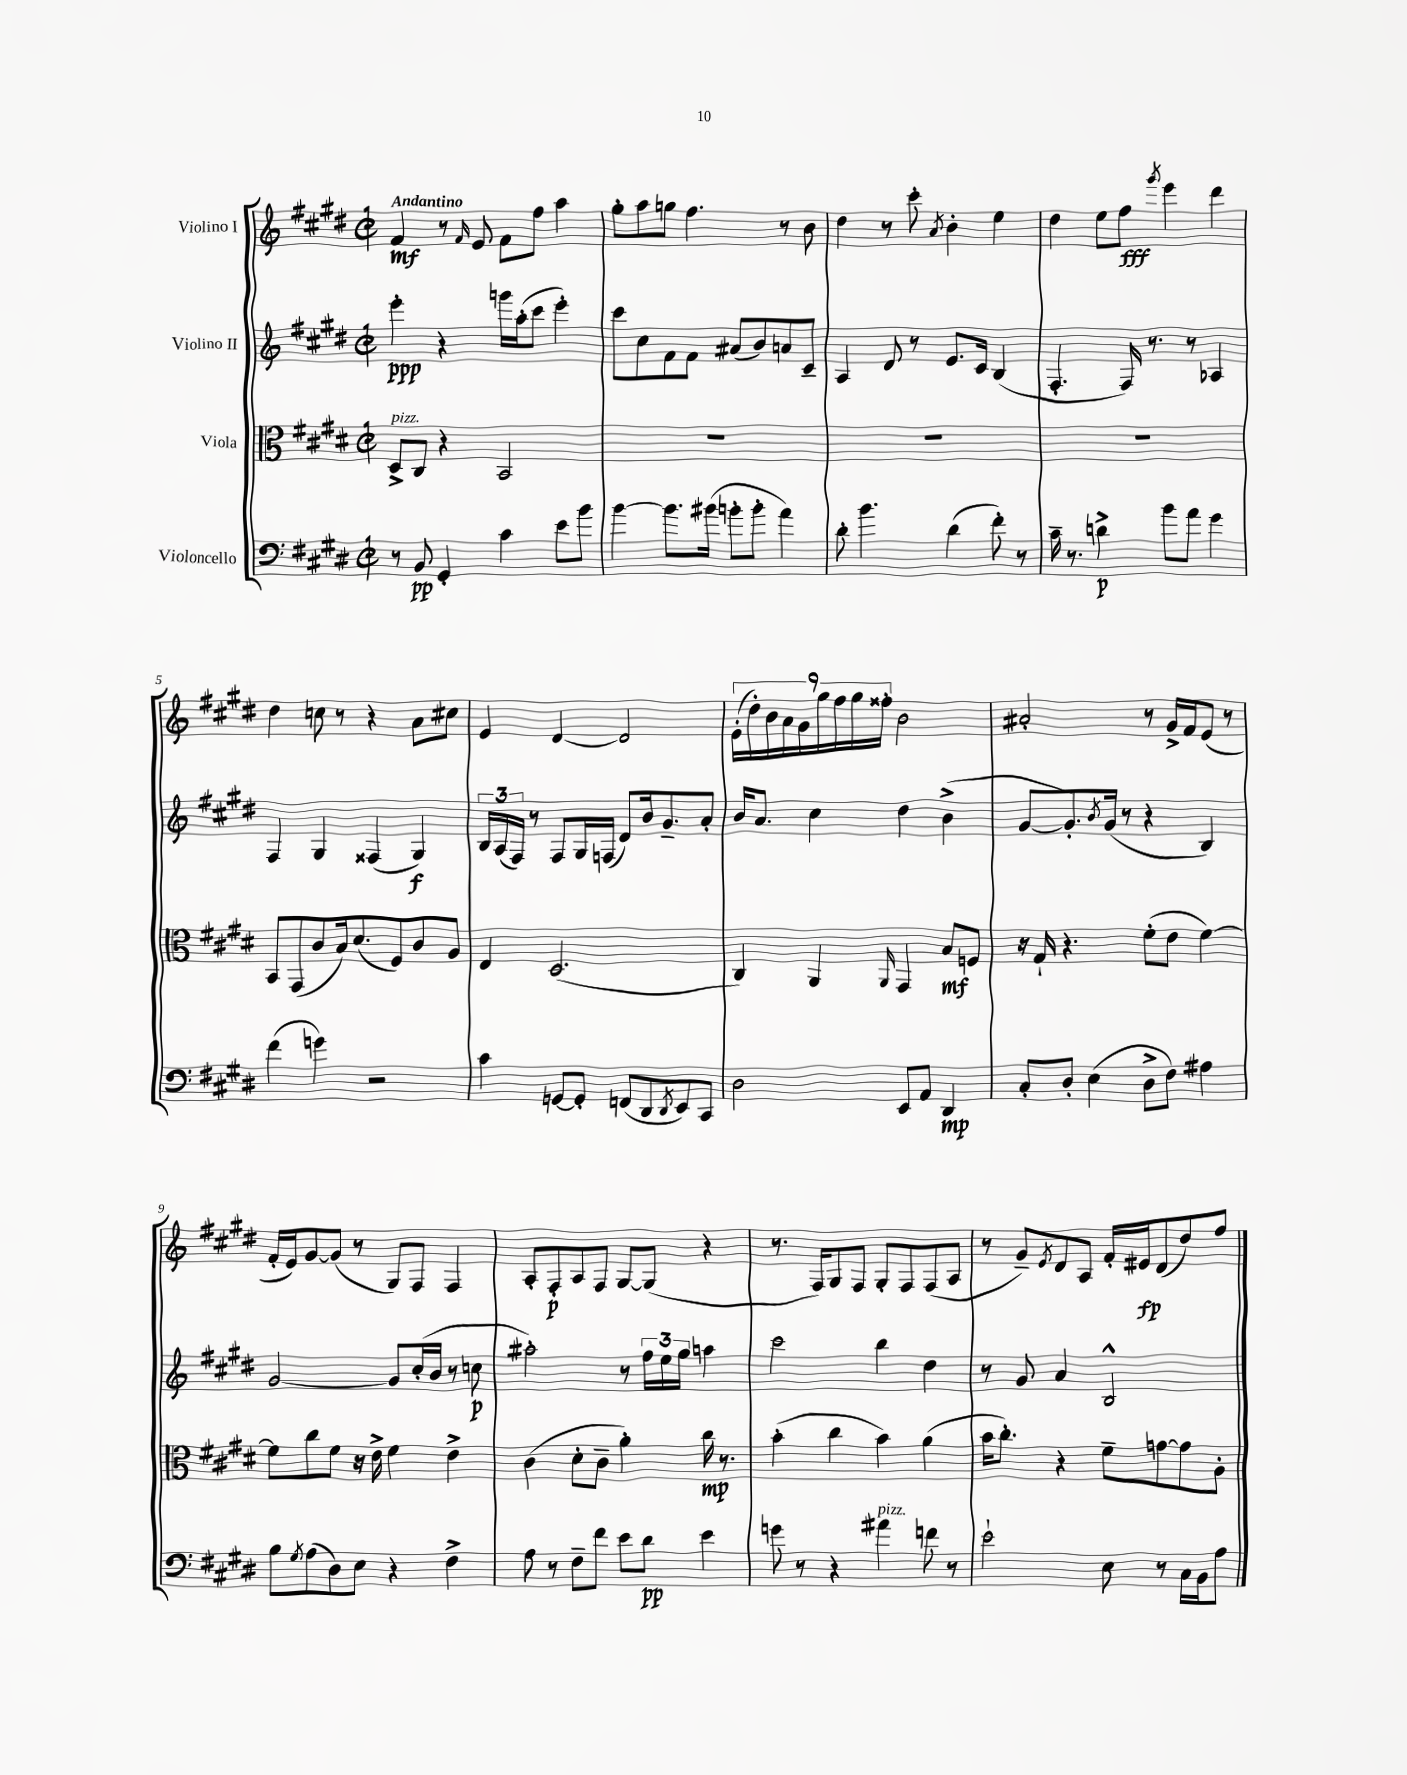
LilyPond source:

<<
\new StaffGroup <<
\new Staff = "s0" \with { instrumentName = "Violino I" } {
    \clef treble \key e \major \defaultTimeSignature \time 2/2 \tempo "Andantino"
    fis'4\mf r8 \grace { fis'16 } e'8 fis'8 fis''8 a''4 |
    gis''8-. a''8 g''8 fis''4. r8 b'8 |
    dis''4 r8 cis'''8-. \acciaccatura { a'8 } b'4-. e''4 |
    dis''4 e''8 fis''8\fff \acciaccatura { gis'''8 } e'''4 dis'''4 |
    dis''4 c''8 r8 r4 a'8 cis''8 |
    e'4 dis'4~ dis'2 |
    \tuplet 9/8 { e'16-.( dis''16-.) b'16 a'16 gis'16 gis''16 fis''16 gis''16 fisis''16-. } b'2 |
    ais'2-. r8 gis'16-> fis'16 e'8( r8 |
    fis'16-. e'16) gis'8~ gis'8( r8 gis8) fis8 fis4 |
    a8-. fis8-.\p a8 fis8 gis8~ gis8( r4 |
    r8. fis16) gis8 fis8 gis8-. fis8 fis8( a8 |
    r8 gis'8--) \acciaccatura { e'8 } dis'8 a8 fis'16-. eis'16\fp dis'8( dis''8) fis''8 \bar "|." |
}
\new Staff = "s1" \with { instrumentName = "Violino II" } {
    \clef treble \key e \major \defaultTimeSignature \time 2/2
    e'''4-.\ppp r4 g'''16 a''16-.( cis'''8 e'''4-.) |
    cis'''8 cis''8 fis'8 fis'8 ais'8( b'8) a'8 cis'8-- |
    a4 dis'8 r8 e'8. cis'16 b4( |
    fis4.-. fis16) r8. r8 aes4 |
    fis4 gis4 fisis4( gis4\f) |
    \tuplet 3/2 { b16 a16( fis16) } r8 fis8 gis16 f16( dis'8) b'16 gis'8.-- a'8-. |
    b'16 a'8. cis''4 dis''4 b'4->( |
    gis'8~ gis'8.-.) \acciaccatura { b'8 } gis'16( r8 r4 b4) |
    gis'2~ gis'8 cis''16-.( b'16 r8 c''8\p |
    ais''2-.) r8 \tuplet 3/2 { fis''16 e''16 gis''16 } a''4 |
    cis'''2 b''4 dis''4 |
    r8 gis'8 a'4 b2-^ \bar "|." |
}
\new Staff = "s2" \with { instrumentName = "Viola" } {
    \clef alto \key e \major \defaultTimeSignature \time 2/2
    dis8->^\markup { \italic "pizz." } cis8 r4 b,2 |
    R1 |
    R1 |
    R1 |
    b,8 gis,8( cis'8 b16) dis'8.( fis8) cis'8 a8 |
    e4 dis2.( |
    cis4) a,4 \grace { a,16 } gis,4 b8\mf f8 |
    r16 gis16-! r4. fis'8-.( e'8 fis'4~) |
    fis'8 cis''8 fis'8 r16 e'16-> fis'4 e'4-> |
    cis'4( dis'8-. cis'8-- a'4-.) cis''16\mp r8. |
    b'4-.( cis''4 b'4) a'4( |
    b'16 cis''8.-.) r4 fis'8-- g'8~ g'8 a8-. \bar "|." |
}
\new Staff = "s3" \with { instrumentName = "Violoncello" } {
    \clef bass \key e \major \defaultTimeSignature \time 2/2
    r8 b,8\pp gis,4-. cis'4 e'8 b'8 |
    b'4~ b'8. bis'16( b'8-. b'8-. a'4) |
    dis'8-. b'4. dis'4( fis'8-.) r8 |
    cis'16-- r8. d'4->\p b'8 a'8 gis'4 |
    fis'4( g'4) r2 |
    cis'4 g,8~ g,8-. f,8( dis,8 \acciaccatura { dis,8 } e,8) cis,8 |
    dis2 e,8 a,8 dis,4\mp |
    cis8-. dis8-. e4( dis8-> fis8) ais4 |
    b8 \acciaccatura { gis8 } a8( dis8) e8 r4 fis4-> |
    a8 r8 fis8-- fis'8 e'8 dis'8\pp e'4 |
    g'8 r8 r4 ais'4^\markup { \italic "pizz." } f'8 r8 |
    e'2-! e8 r8 cis16 b,16 a8 \bar "|." |
}
>>
>>
